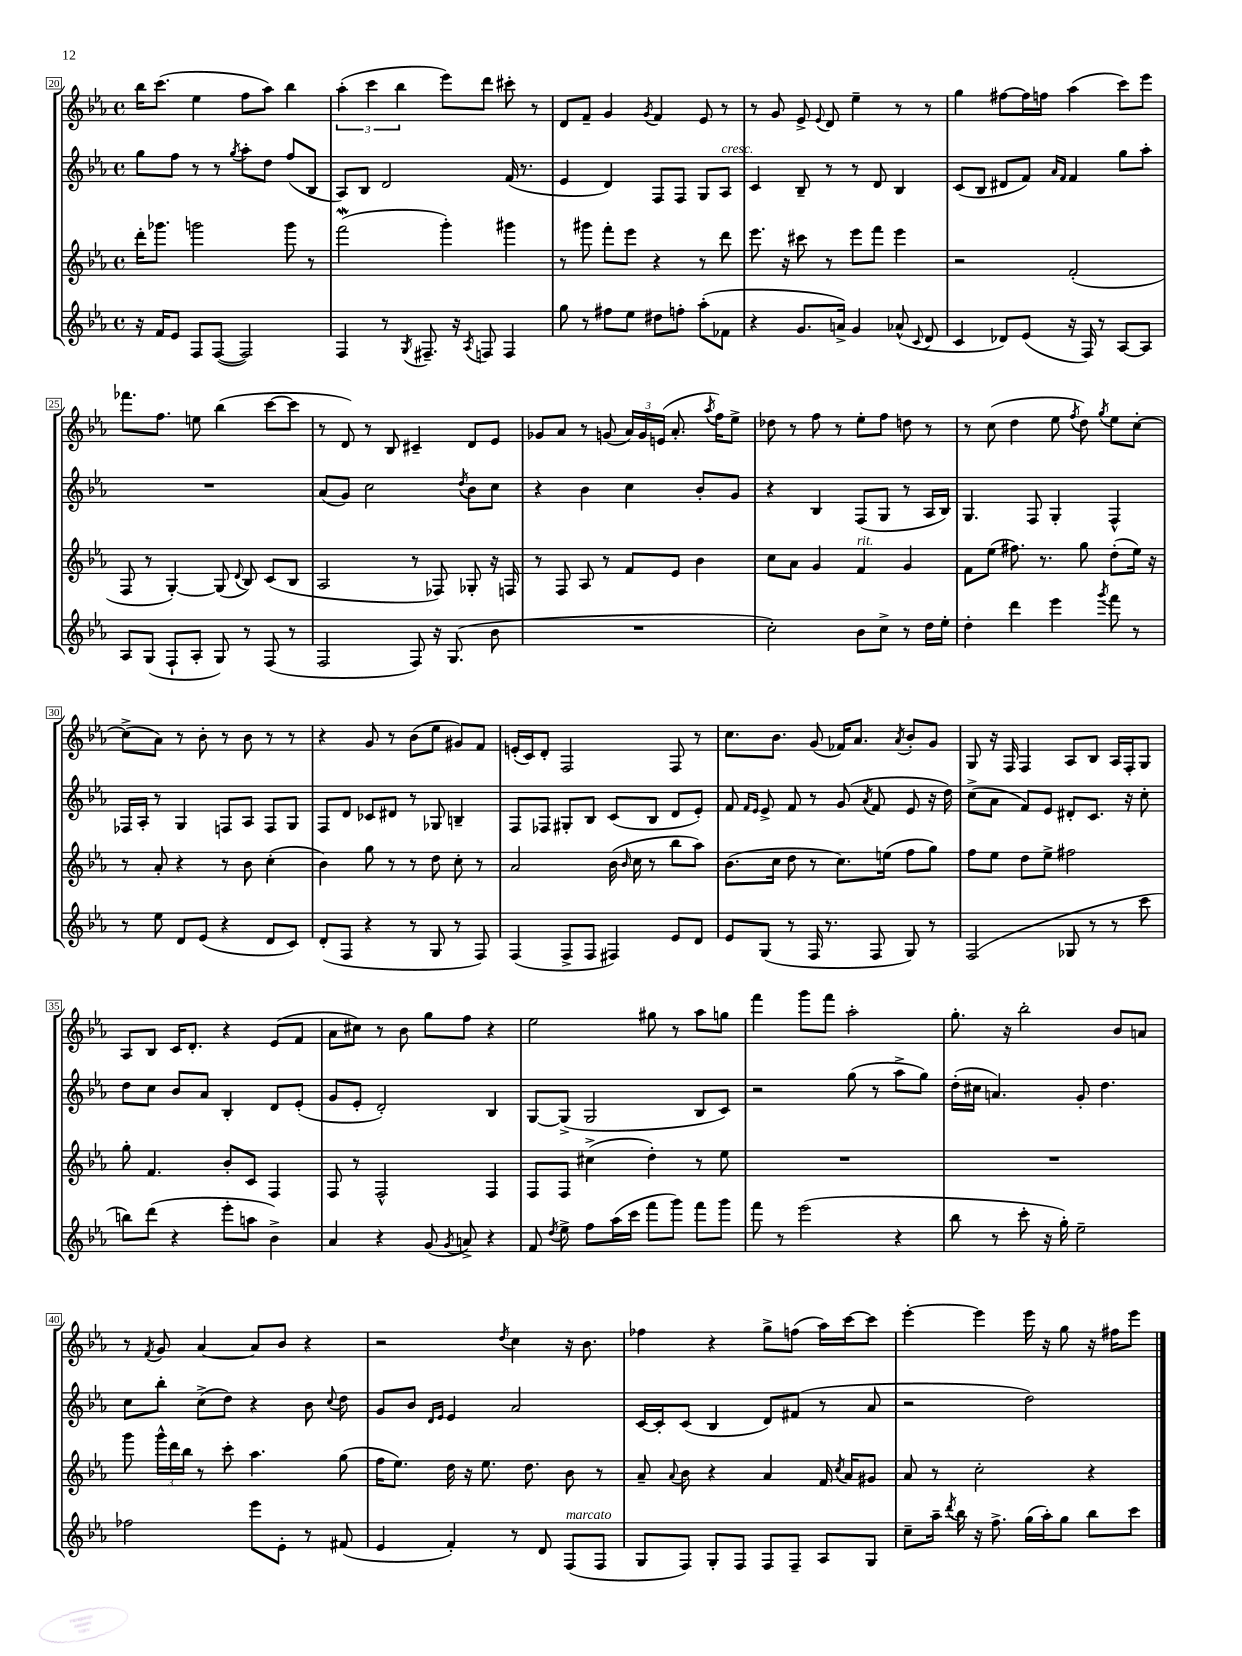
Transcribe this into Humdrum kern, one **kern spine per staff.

**kern	**kern	**kern	**kern
*part4	*part3	*part2	*part1
*staff4	*staff3	*staff2	*staff1
*clefG2	*clefG2	*clefG2	*clefG2
*k[b-e-a-]	*k[b-e-a-]	*k[b-e-a-]	*k[b-e-a-]
*M4/4	*M4/4	*M4/4	*M4/4
*met(c)	*met(c)	*met(c)	*met(c)
=20	=20	=20	=20
16r	16ddd'\KL	8gg\L	16bb-\KL
16f/KL	8.ggg-X\J	.	(8.ccc\J
8e-/J	.	8ff\J	.
8F/L	2gggn\	8r	4ee-\
([8F/J	.	8r	.
.	.	8qgg/	.
2F/])	.	8aa-'\L	8ff\L
.	.	8dd\J	8aa-\J)
.	8ggg\	(8ff/L	4bb-\
.	8r	8B-/J	.
=21	=21	=21	=21
4F/	(2fffW\	8A-/L)	(6aa-'\
.	.	8B-/J	.
.	.	.	6ccc\
8r	.	2d/	.
.	.	.	6bb-\
8qG/	.	.	.
8.F#X~/	.	.	.
.	4ggg'\)	.	8eee-\L)
16r	.	.	.
8qA-/	.	.	.
8Fn/	.	.	8ddd\J
4F/	4ggg#X\	(16f/	8ccc#X'\
.	.	8.r	.
.	.	.	8r
=22	=22	=22	=22
8gg\	8r	4e-/	8d/L
8r	8ggg#X\	.	8f~/J
8ff#X\L	8fff'\L	4d/)	4g/
8ee-\J	8eee-\J	.	.
.	.	.	8qg/
8dd#X\L	4r	8F/L	4f/
8ffn'\J	.	8F/J	.
(8aa-'\L	8r	8G/L	8e-/
!	!	!LO:TX:a:i:t=cresc.	!
8f-X\J	8ddd\	8A-/J	8r
=23	=23	=23	=23
4r	8.eee-\	4c/	8r
.	.	.	8g/
.	16r	.	.
8.g/L	8ccc#X\	8B-~/	8e-^/
.	.	.	8qqe-/
.	8r	8r	8d/
16an^/Jk)	.	.	.
4g/	8eee-\L	8r	4ee-~\
.	8fff\J	8d/	.
(8a-X^^/	4eee-\	4B-/	8r
8qqc/	.	.	.
8d/	.	.	8r
=24	=24	=24	=24
4c/	2r	(8c/L	4gg\
.	.	8B-/J	.
8d-X/L)	.	8d#X/L	[8ff#X\L
(8e-/J	.	8f/J)	16ff#\L]
.	.	.	16ffn\JJ
.	.	16qqa-/LL	.
.	.	16qqf/JJ	.
16r	(2f'/	4f/	(4aa-\
16F/)	.	.	.
8r	.	.	.
[8A-/L	.	8gg\L	8ccc\L)
8A-/J]	.	8aa-'\J	8eee-\J
!!LO:LB:g=z
=25	=25	=25	=25
8A-/L	8F/	1r	8.fff-X\L
(8G/J	8r	.	.
.	.	.	8.ff\J
8F`/L	[4G'/)	.	.
8A-'/J	.	.	8een\
8G/)	(8G/]	.	(4bb-\
.	8qqd/	.	.
8r	8B-/)	.	.
(8F/	(8c/L	.	[8ccc\L
8r	8B-/J	.	8ccc\J]
=26	=26	=26	=26
2F/	2A-/	(8a-/L	8r
.	.	8g/J)	8d/)
.	.	2cc\	8r
.	.	.	8B-/
8F/)	8r	.	4c#X~/
16r	8F-X/)	.	.
(8.G/	.	.	.
.	.	8qdd/	.
.	8G-X'/	8b-\L	8d/L
8b-\	16r	8cc\J	8e-/J
.	16Fn/	.	.
=27	=27	=27	=27
1r	8r	4r	8g-X/L
.	8F/	.	8a-/J
.	8A-/	4b-\	8r
.	8r	.	(8gn/
.	8f/L	4cc\	24a-/LL)
.	.	.	24g/
.	.	.	(24en/JJ
.	8e-/J	.	8.a-'/
.	4b-\	8b-'/L	.
.	.	.	8qaa-/
.	.	.	16ff\KL)
.	.	8g/J	8ee-^\J
=28	=28	=28	=28
2cc'\)	8cc\L	4r	8dd-X\
.	8a-\J	.	8r
.	4g/	4B-/	8ff\
.	.	.	8r
!	!LO:TX:a:i:t=rit.	!	!
8b-\L	4f/	(8F/L	8ee-'\L
8cc^\J	.	8G/J	8ff\J
8r	4g/	8r	8ddn\
16dd\LL	.	16A-/LL	8r
16ee-'\JJ	.	16B-/JJ)	.
=29	=29	=29	=29
4dd'\	8f\L	4.G/	8r
.	(8ee-\J	.	(8cc\
4ddd\	8.ff#X\)	.	4dd\
.	.	8F/	.
.	8.r	.	.
4eee-\	.	4G'/	8ee-\
.	.	.	8qff/
.	8gg\	.	8dd\)
8qggg/	.	.	8qgg/
8fff\	(8dd'\L	4F^^/	8ee-\L
8r	16ee-\Jk)	.	[8cc'\J
.	16r	.	.
!!LO:LB:g=z
=30	=30	=30	=30
8r	8r	16F-X/LL	(8cc^\L]
.	.	16A-'/JJ	.
8ee-\	8a-'/	8r	8a-\J)
8d/L	4r	4G/	8r
(8e-/J	.	.	8b-'\
4r	8r	8Fn/L	8r
.	8b-\	8A-/J	8b-\
8d/L	(4cc'\	8F/L	8r
8c/J)	.	8G/J	8r
=31	=31	=31	=31
(8d'/L	4b-\)	8F/L	4r
8F/J	.	8d/J	.
4r	8gg\	8c-X/L	8g/
.	8r	8d#X/J	8r
8r	8r	8r	(8b-\L
8G/	8dd\	8G-X/	8ee-\J
8r	8cc'\	4Bn~/	8g#X/L)
8F/)	8r	.	8f/J
=32	=32	=32	=32
(4F/	2a-/	8F/L	(16en'/LL
.	.	.	16c/J)
.	.	8F-X/J	8d'/J
8F^/L	.	8G#X'/L	2F/
8F/J	.	8B-/J	.
4F#X/)	(16b-\	(8c/L	.
.	16qqb-/	.	.
.	16cc\	.	.
.	8r	8B-/J	.
8e-/L	8bb-\L	8d/L	8F/
8d/J	8aa-\J)	8e-'/J)	8r
=33	=33	=33	=33
8e-/L	(8.b-\L	8f/	8.cc\L
.	.	16qqf/LL	.
.	.	16qqe-/JJ	.
(8G/J	.	8e-^/	.
.	16cc\Jk	.	8.b-\J
8r	8dd\	8f/	.
16F/	8r	8r	(8g/
8.r	.	.	.
.	8.cc\L)	(8g/	16f-X/KL)
.	.	.	8.a-/J
.	.	8qa-/	.
8F/	.	8f/	.
.	(16een\Jk	.	.
.	.	.	8qa-/
8G/)	8ff\L	8e-/	8b-'/L
8r	8gg\J)	16r	8g/J
.	.	16dd\)	.
=34	=34	=34	=34
(2F/	8ff\L	(8cc^\L	8G/
.	8ee-\J	8a-\J	16r
.	.	.	16F/
.	8dd\L	8f/L)	4F/
.	8ee-^\J	8e-/J	.
8G-X/	2ff#X\	8d#X'/L	8A-/L
8r	.	8.c/J	8B-/J
8r	.	.	16A-/LL
.	.	16r	16F'/J
8ccc\	.	8cc'\	8G/J
!!LO:LB:g=z
=35	=35	=35	=35
8bbn\L)	8gg'\	8dd\L	8A-/L
(8ddd\J	4.f/	8cc\J	8B-/J
4r	.	8b-/L	16c/KL
.	.	.	8.d'/J
.	.	8a-/J	.
8eee-'\L	8b-'/L	4B-'/	4r
8aan\J	8c/J	.	.
4b-^\)	4F/	8d/L	(8e-/L
.	.	(8e-'/J	8f/J
=36	=36	=36	=36
4a-/	8F/	8g/L	8a-\L
.	8r	8e-'/J	8cc#X\J)
4r	2F^^/	2d'/)	8r
.	.	.	8b-\
(8g/	.	.	8gg\L
8qg/	.	.	.
8an^/)	.	.	8ff\J
4r	4F/	4B-/	4r
=37	=37	=37	=37
8f/	8F/L	[8G/L	2ee-\
8qdd/	.	.	.
8ee-^\	8F/J	(8G^/J]	.
8ff\L	(4cc#X^\	2G/	.
(16aa-\L	.	.	.
16ccc\JJ	.	.	.
8fff\L	4dd'\)	.	8gg#X\
8ggg\J)	.	.	8r
8fff\L	8r	8B-/L	8aa-\L
8ggg\J	8ee-\	8c/J)	8ggn\J
=38	=38	=38	=38
8fff\	1r	2r	4fff\
8r	.	.	.
(2eee-\	.	.	8ggg\L
.	.	.	8fff\J
.	.	(8gg\	2aa-'\
.	.	8r	.
4r	.	8aa-^\L	.
.	.	8gg\J)	.
=39	=39	=39	=39
8bb-\	1r	(16dd'\LL	8.gg'\
.	.	16cc#X\JJ	.
8r	.	4.an/)	.
.	.	.	16r
8ccc'\	.	.	2bb-'\
16r	.	.	.
16gg'\)	.	.	.
2ee-~\	.	8g'/	.
.	.	4.dd\	.
.	.	.	8b-/L
.	.	.	8an/J
!!LO:LB:g=z
=40	=40	=40	=40
2ff-X\	8ggg\	8cc\L	8r
.	.	.	8qf/
.	24ggg^^\LL	8bb-'\J	8g/
.	24ddd\	.	.
.	24bb-\JJ	.	.
.	8r	(8cc^\L	[4a-/
.	8ccc'\	8dd\J)	.
8eee-\L	4.aa-\	4r	8a-/L]
8e-'\J	.	.	8b-/J
8r	.	8b-\	4r
.	.	8qqcc/	.
(8f#X/	(8gg\	8dd\	.
=41	=41	=41	=41
4e-/	16ff\KL	8g/L	2r
.	8.ee-\J)	.	.
.	.	8b-/J	.
.	.	16qqd/LL	.
.	.	16qqe-/JJ	.
4f'/)	16dd\	4e-/	.
.	16r	.	.
.	8.ee-\	.	.
.	.	.	8qdd/
8r	.	2a-/	4cc\
.	8.dd\	.	.
8d/	.	.	.
!LO:TX:a:i:t=marcato	!	!	!
(8F/L	8b-\	.	16r
.	.	.	8.b-\
8F/J	8r	.	.
=42	=42	=42	=42
8G/L	8a-~/	[16c/LL	4ff-X\
.	.	16c'/J]	.
.	8qqa-/	.	.
8F/J)	8b-\	(8c/J	.
8G'/L	4r	4B-/	4r
8F/J	.	.	.
8F/L	4a-/	8d/L)	8gg^\L
8F~/J	.	(8f#X/J	(8ffn\J
8A-/L	16f/	8r	16aa-\LL)
.	8qcc/	.	.
.	16a-/KL	.	[16ccc\J
8G/J	8g#X/J	8a-/	8ccc\J]
=43	=43	=43	=43
8cc~\L	8a-/	2r	[4eee-'\
16aa-~\Jk	8r	.	.
8qddd/	.	.	.
16bb-\	.	.	.
16r	2cc'\	.	4eee-\]
8.ff^\	.	.	.
(16gg\LL	.	2dd\)	16eee-\
16aa-'\J)	.	.	16r
8gg\J	.	.	8gg\
8bb-\L	4r	.	16r
.	.	.	16ff#X\KL
8ccc\J	.	.	8eee-\J
==	==	==	==
*-	*-	*-	*-
